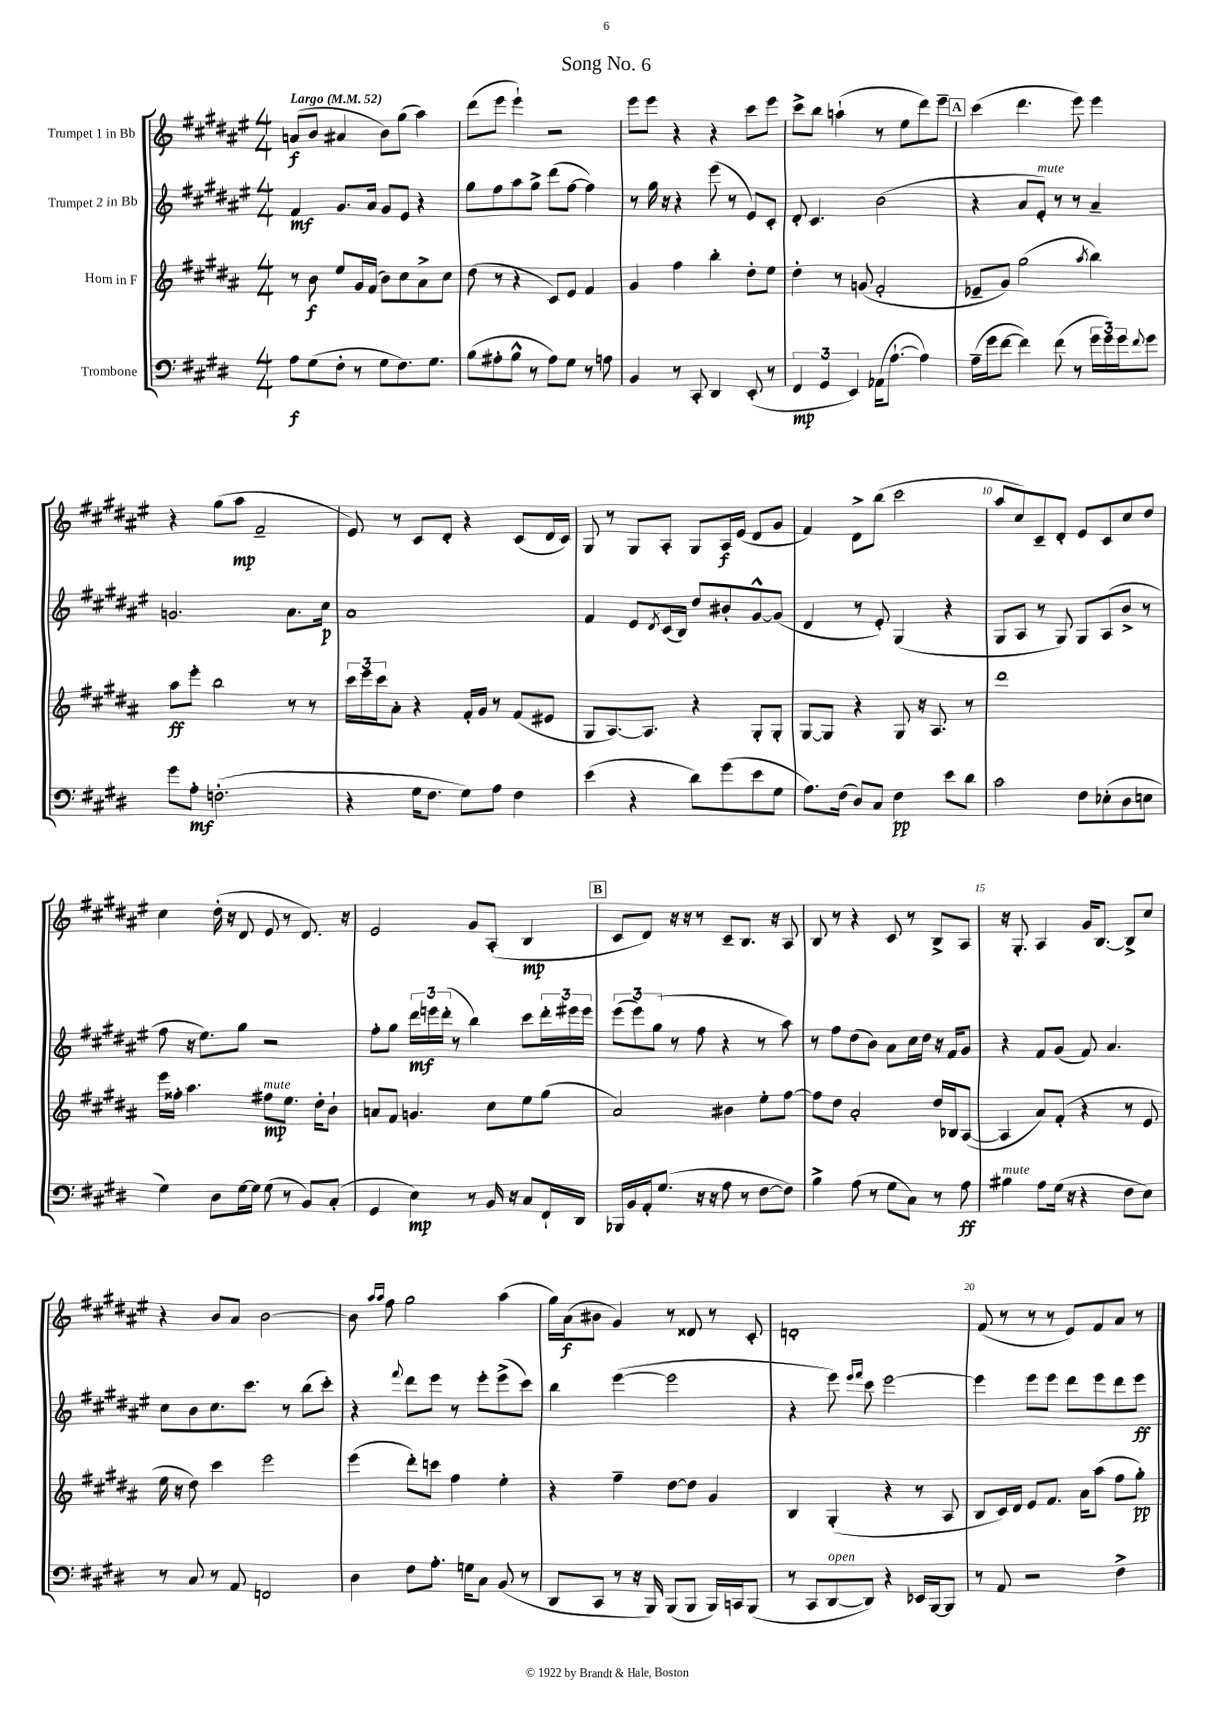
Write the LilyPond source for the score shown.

\header { title = "Song No. 6" }
<<
\new StaffGroup <<
\new Staff = "s0" \with { instrumentName = "Trumpet 1 in Bb" } {
    \clef treble \key fis \major \numericTimeSignature \time 4/4 \tempo "Largo" 4 = 52
    a'8\f( b'8 ais'4 b'8) gis''8( ais''4) |
    dis'''8( eis'''8 eis'''4-!) r2 |
    eis'''8 eis'''8 r4 r4 cis'''8 eis'''8 |
    cis'''8-> b''8 a''4-!( r8 eis''8 dis'''8) eis'''8-- |
    \mark \markup { \box "A" } cis'''4( dis'''4. eis'''8) eis'''4 |
    r4 gis''8( ais''8\mp fis'2-- |
    eis'8) r8 cis'8 dis'8-. r4 cis'8( dis'16 cis'16) |
    gis8 r8 gis8 ais8-. gis8 ais16\f eis'16( dis'8 gis'8 |
    fis'4) dis'8-> b''8( cis'''2 |
    ais''8 cis''8) cis'8-- dis'8-. eis'8 cis'8 cis''8 dis''8 |
    cis''4 dis''16-.( r16 dis'8 eis'8 r8 dis'8.) r16 |
    eis'2 gis'8 ais8-.( b4\mp |
    \mark \markup { \box "B" } cis'8 dis'8) r16 r16 r8 cis'8-- b8. r16 ais8 |
    b8 r8 r4 cis'8 r8 b8-> ais8 |
    r16 gis8.-. ais4 gis'16 b8.~ b8-> cis''8 |
    r4 b'8 ais'8 b'2~ |
    b'8 \grace { ais''16 ais''16 } fis''8 gis''2 ais''4( |
    gis''16) ais'16\f( bis'8 gis'4) r8 disis'8 r8 cis'8-. |
    d'1-. |
    fis'8( r8 r8 r8 eis'8) fis'8 ais'8 r8 \bar "|." |
}
\new Staff = "s1" \with { instrumentName = "Trumpet 2 in Bb" } {
    \clef treble \key fis \major \numericTimeSignature \time 4/4
    fis'4\mf gis'8. ais'16 gis'8 eis'8 r4 |
    gis''8 fis''8 ais''8 gis''8-> dis'''8( fis''8~ fis''4) |
    r8 gis''16 r16 r4 eis'''8( r8 eis'8) cis'8-. |
    dis'8-. cis'4. b'2( |
    \mark \markup { \box "A" } r4 ais'8 eis'8-.^\markup { \italic "mute" }) r8 r8 ais'4-- |
    g'2. ais'8. cis''16\p |
    ais'1 |
    fis'4 eis'8 \acciaccatura { dis'8 } cis'16( b16) dis''8 bis'8-. gis'8~-^ gis'8( |
    dis'4 r8 eis'8-.) gis4( r4 |
    gis8 ais8 r8 gis8) gis8 ais8( b'8-> r8 |
    fis''8 r16 eis''8.) gis''8 r2 |
    fis''8-. gis''8 \tuplet 3/2 { dis'''16\mf e'''16 dis'''16-.( } r8 b''4) cis'''8 \tuplet 3/2 { dis'''16-. eis'''16 eis'''16 } |
    \mark \markup { \box "B" } \tuplet 3/2 { eis'''8( eis'''8) gis''8( } r8 fis''8 r4 r8 ais''8) |
    r8 fis''8 dis''8( b'8) ais'8 cis''16 dis''16 r16 fis'16 gis'8 |
    r4 fis'8 gis'8( fis'8) ais'4. |
    cis''8 b'8 cis''8. cis'''8. r8 b''8( cis'''8-.) |
    r4 \appoggiatura { fis'''8 } dis'''8 eis'''8 r8 eis'''8-. eis'''8->( cis'''8) |
    b''4 eis'''4~( eis'''2 |
    r4 eis'''8) \grace { eis'''16 fis'''16 } cis'''8 eis'''2~ |
    eis'''4 eis'''8 eis'''8 dis'''8 eis'''8 dis'''8 eis'''8\ff \bar "|." |
}
\new Staff = "s2" \with { instrumentName = "Horn in F" } {
    \clef treble \key b \major \numericTimeSignature \time 4/4
    r8 b'8\f e''8 gis'16 fis'16( b'8) cis''8 ais'8-> cis''8 |
    dis''8( r8 r4 cis'8) e'8 fis'4 |
    gis'4 fis''4 b''4-. dis''8-. e''8 |
    dis''4-. r8 g'8( fis'2-. |
    \mark \markup { \box "A" } ees'8-- gis'8) gis''2( \acciaccatura { ais''8 } b''4) |
    ais''8\ff e'''8-. b''2 r8 r8 |
    \tuplet 3/2 { cis'''16 e'''16 cis'''16 } ais'8-. r4 fis'16-. gis'16 r8 fis'8( eis'8 |
    gis8 ais8.~) ais8. r4 gis8-. gis8-. |
    gis8~ gis8 r4 gis8 r16 ais8. r8 |
    dis'''1 |
    e'''16 fisis''16-. ais''4. fis''8\mp^\markup { \italic "mute" } e''8. dis''16-. b'8-! |
    a'8 fis'8 g'4. cis''8 e''8 gis''8( |
    \mark \markup { \box "B" } ais'2) bis'4 e''8-. fis''8~ |
    fis''8 dis''8 ais'2-. dis''16 bes16 ais8~( |
    ais4 ais'8) fis'8-.( r4 r8 e'8 |
    e''16 r16 dis''8) cis'''4 e'''2 |
    e'''4( dis'''8-.) c'''8 fis''4 e''4-. |
    r4 fis''4-- dis''8~ dis''8 gis'4 |
    b4 gis4-.( r4 r8 ais8 |
    b8 cis'16) dis'16 e'8 fis'8. ais'16 ais''8( fis''8 gis''8-.\pp) \bar "|." |
}
\new Staff = "s3" \with { instrumentName = "Trombone" } {
    \clef bass \key e \major \numericTimeSignature \time 4/4
    a8\f gis8( fis8-. r8 gis8 fis8.) gis8. |
    b8( ais8-. b8-^ r8 ais8) gis8 r8 a8 |
    b,4 r8 cis,8-. dis,4 e,8-.( r8 |
    \tuplet 3/2 { fis,4\mp gis,4 e,4) } aes,16( a8.~-! a4) |
    \mark \markup { \box "A" } a16--( gis'16 fis'8~ fis'4) fis'8( r8 \tuplet 3/2 { gis'16 gis'16) gis'16 } \appoggiatura { fis'8 } gis'8 |
    gis'8 a8-.\mf f2.-.( |
    r4 gis16 fis8. gis8) a8 fis4 |
    e'4( r4 dis'8) gis'8( e'8 gis8 |
    a8.) fis16( dis8) cis8 fis4\pp e'8 dis'8 |
    cis'2 fis8 ees8-.( dis8 e8 |
    gis4) dis8 gis16~ gis16 gis8( r8 b,8) cis8-.( |
    gis,4 e4\mp) r8 b,16 r16 cis8 fis,16-! dis,16 |
    \mark \markup { \box "B" } bes,,16 b,16 a,16-. gis8.( r16 r16 a8 r8 fis8~ fis8) |
    b4-> a8( r8 gis8 cis8) r8 a8\ff |
    bis4^\markup { \italic "mute" } a8 gis16( r16 r4 fis8 e8) |
    r8 cis8 r8 a,8 f,2 |
    dis4 fis8 a8.-. g16 cis8 b,8( r8 |
    dis,8 cis,8 r8 r16 b,,16) b,,8( b,,8 b,,16) c,16 b,,8( |
    r8 cis,8 dis,8~^\markup { \italic "open" } dis,8) r4 ees,16 b,,16~ b,,8 |
    r8 a,8 r2 fis4-> \bar "|." |
}
>>
>>
\layout { \context { \Score \override BarNumber.break-visibility = ##(#f #t #t) barNumberVisibility = #(every-nth-bar-number-visible 5) } }
